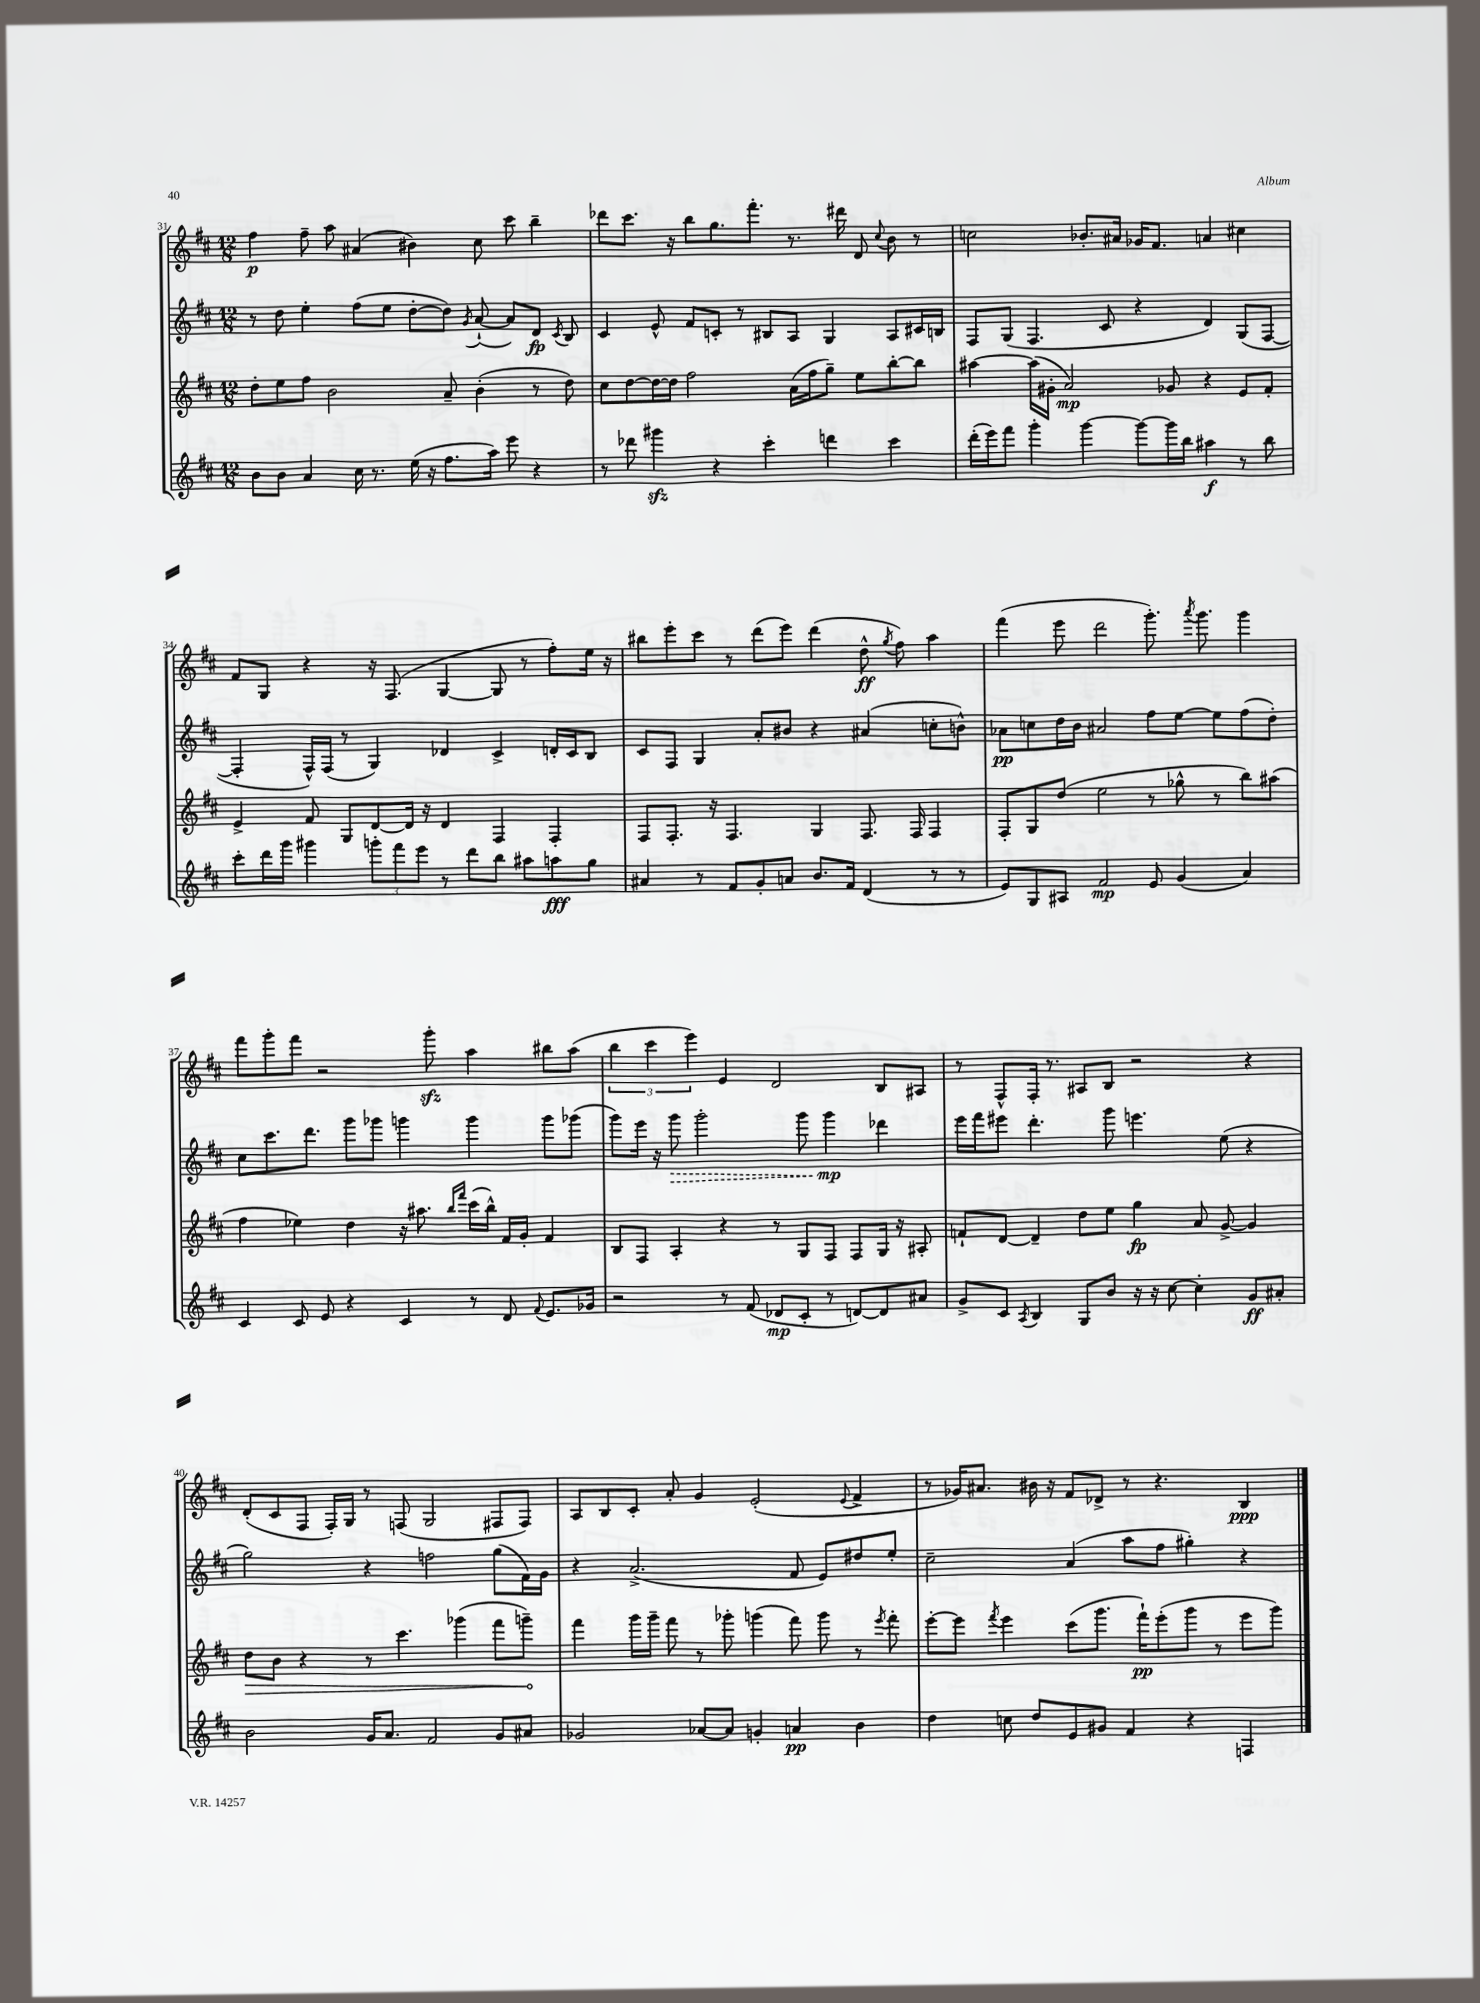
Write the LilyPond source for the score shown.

<<
\new StaffGroup <<
\new Staff = "s0" {
    \clef treble \key d \major \numericTimeSignature \time 12/8
    \autoBeamOff fis''4\p fis''8-- a''8 ais'4( bis'4) cis''8 cis'''8 b''4-- |
    des'''8[ cis'''8.] r16 b''8[ g''8. fis'''8.]-. r8. dis'''16 d'8 \appoggiatura { cis''8 } b'8 r8 |
    c''2 bes'8.[-. ais'16] ges'16[ fis'8.] a'4 cis''4 |
    fis'8[ g8] r4 r16 fis8.( g4~ g8 r8 fis''8[-.) e''16] r16 |
    bis''8[ e'''8-. cis'''8] r8 d'''8[( e'''8]) d'''4( d''8-^\ff \acciaccatura { g''8 } fis''8) a''4 |
    fis'''4( e'''8 d'''2 g'''8.-.) \acciaccatura { a'''8 } g'''8. g'''4 |
    fis'''8[ g'''8-. fis'''8] r2 g'''8-.\sfz a''4 bis''8[ a''8]( |
    \tuplet 3/2 { b''4 cis'''4 e'''4) } e'4 d'2 b8[ ais8] |
    r8 fis8[-^ fis16]-. r8. ais8[ b8] r2 r4 |
    d'8[-.( cis'8 fis8] fis16[-.) g16] r8 f8( g2 fis8[ fis8]) |
    a8[ b8 cis'8]-. a'8-. g'4 e'2-.( \appoggiatura { e'8 } fis'4-> |
    r8 ges'16[) ais'8.] bis'16 r16 fis'8[ des'8]-> r8 r4. b4\ppp \bar "|." |
}
\new Staff = "s1" {
    \clef treble \key d \major \numericTimeSignature \time 12/8
    \autoBeamOff r8 d''8 e''4-. fis''8[( e''8] d''8[~-. d''8]) \acciaccatura { g'8 } a'8~-!( a'8[) d'8]\fp \acciaccatura { cis'8 } b8 |
    cis'4 e'8-^ fis'8[ c'8]-. r8 bis8[ a8] g4 a8[ cis'16 b16] |
    fis8[ g8]( fis4. cis'8 r4 d'4) g8[( fis8]~ |
    fis4-. fis16[-^) fis16]( r8 g4) des'4 cis'4-> d'16[-. cis'16 b8] |
    cis'8[ fis8] g4 a'8[-. bis'8] r4 ais'4( c''8[-. b'8]-^) |
    aes'8[\pp c''8 d''16 b'16] ais'2 fis''8[ e''8]~ e''8[ fis''8( d''8]-.) |
    cis''8[ cis'''8. d'''8.] g'''8[ ges'''8] g'''4 g'''4 g'''8[ ges'''8]( |
    g'''8[) e'''16] r16 \once \override Hairpin.style = #'dashed-line g'''8\> g'''2-. g'''8 g'''4\mp\! des'''4 |
    e'''16[ fis'''16 eis'''8] d'''4.-. g'''8 e'''4. e''8( r4 |
    g''2) r4 f''2 g''8[( fis'16) g'16] |
    r4 a'2.->( fis'8 e'8[) dis''8 e''8]-. |
    cis''2-- a'4( a''8[ fis''8] gis''4-.) r4 \bar "|." |
}
\new Staff = "s2" {
    \clef treble \key d \major \numericTimeSignature \time 12/8
    \autoBeamOff d''8[-. e''8 fis''8] b'2 a'8-- b'4-.( r8 d''8) |
    cis''8[ d''8~ d''16~ d''16] fis''2 a'16[( fis''16 g''8]--) e''8[ b''8~-. b''8] |
    ais''4~ ais''16[( gis'16]-. a'2\mp) ges'8 r4 e'8[ fis'8]-. |
    e'4-> fis'8 g8[ d'8~ d'16] r16 d'4 fis4 fis4-. |
    fis8[ fis8.]-. r16 fis4. g4 fis8. fis16 fis4 |
    fis8[-. g8 d''8]( e''2 r8 ges''8-^ r8 b''8[) ais''8]( |
    fis''4 ees''4) d''4 r16 ais''8. \grace { b''16[ fis'''16] } cis'''16[( b''16]-^) fis'16[ g'16]-. fis'4 |
    b8[ fis8] a4-. r4 r8 g8[ fis8] fis8[ g16] r16 ais8-. |
    f'8[-! d'8]~ d'4-- d''8[ e''8] g''4\fp a'8 g'8~-> g'4 |
    \once \override Hairpin.circled-tip = ##t d''8[\> b'8] r4 r8 cis'''4. ges'''4( fis'''8[ g'''8]--\!) |
    fis'''4 g'''16[ g'''16]-- fis'''8 r8 ges'''8-. g'''4( fis'''8) g'''8 r8 \acciaccatura { e'''8 } fis'''8-. |
    e'''8[~-. e'''8] \acciaccatura { fis'''8 } e'''4 cis'''8[( g'''8.] fis'''16[-!\pp) e'''8-.( g'''8] r8 e'''8[ g'''8]) \bar "|." |
}
\new Staff = "s3" {
    \clef treble \key d \major \numericTimeSignature \time 12/8
    \autoBeamOff b'8[ b'8] a'4 cis''16 r8. e''16( r16 fis''8.[ a''16]) e'''8 r4 |
    r8 des'''8 gis'''4\sfz r4 cis'''4-. d'''4 cis'''4 |
    d'''16[-.( e'''16) fis'''8] g'''4-. g'''4~ g'''8[~ g'''16 b''16] ais''4\f r8 b''8 |
    cis'''8[-. d'''16 g'''16] gis'''4 \tuplet 3/2 { g'''8[-. fis'''8 e'''8] } r8 d'''8[ b''8] ais''8[ a''8\fff g''8] |
    ais'4 r8 fis'8[ g'8-. a'8] b'8.[ fis'16] d'4( r8 r8 |
    e'8[) g8 ais8] fis'2\mp e'8 g'4( a'4) |
    cis'4 cis'8 e'8 r4 cis'4 r8 d'8 \appoggiatura { fis'8 } e'8.[ ges'16] |
    r2 r8 fis'8( des'8[\mp cis'8]-. r8 d'8[~) d'8 ais'8] |
    g'8[-> cis'8] \acciaccatura { a8 } b4 g8[ b'8] r16 r16 cis''8~ cis''4-. g'8[\ff ais'8]-. |
    b'2 g'16[ a'8.] fis'2 g'8[ ais'8] |
    ges'2 aes'8[~ aes'8] g'4-. a'4\pp b'4 |
    d''4 c''8 d''8[ e'8 gis'8] fis'4 r4 f4 \bar "|." |
}
>>
>>
\layout { \context { \Score currentBarNumber = #31 } }
